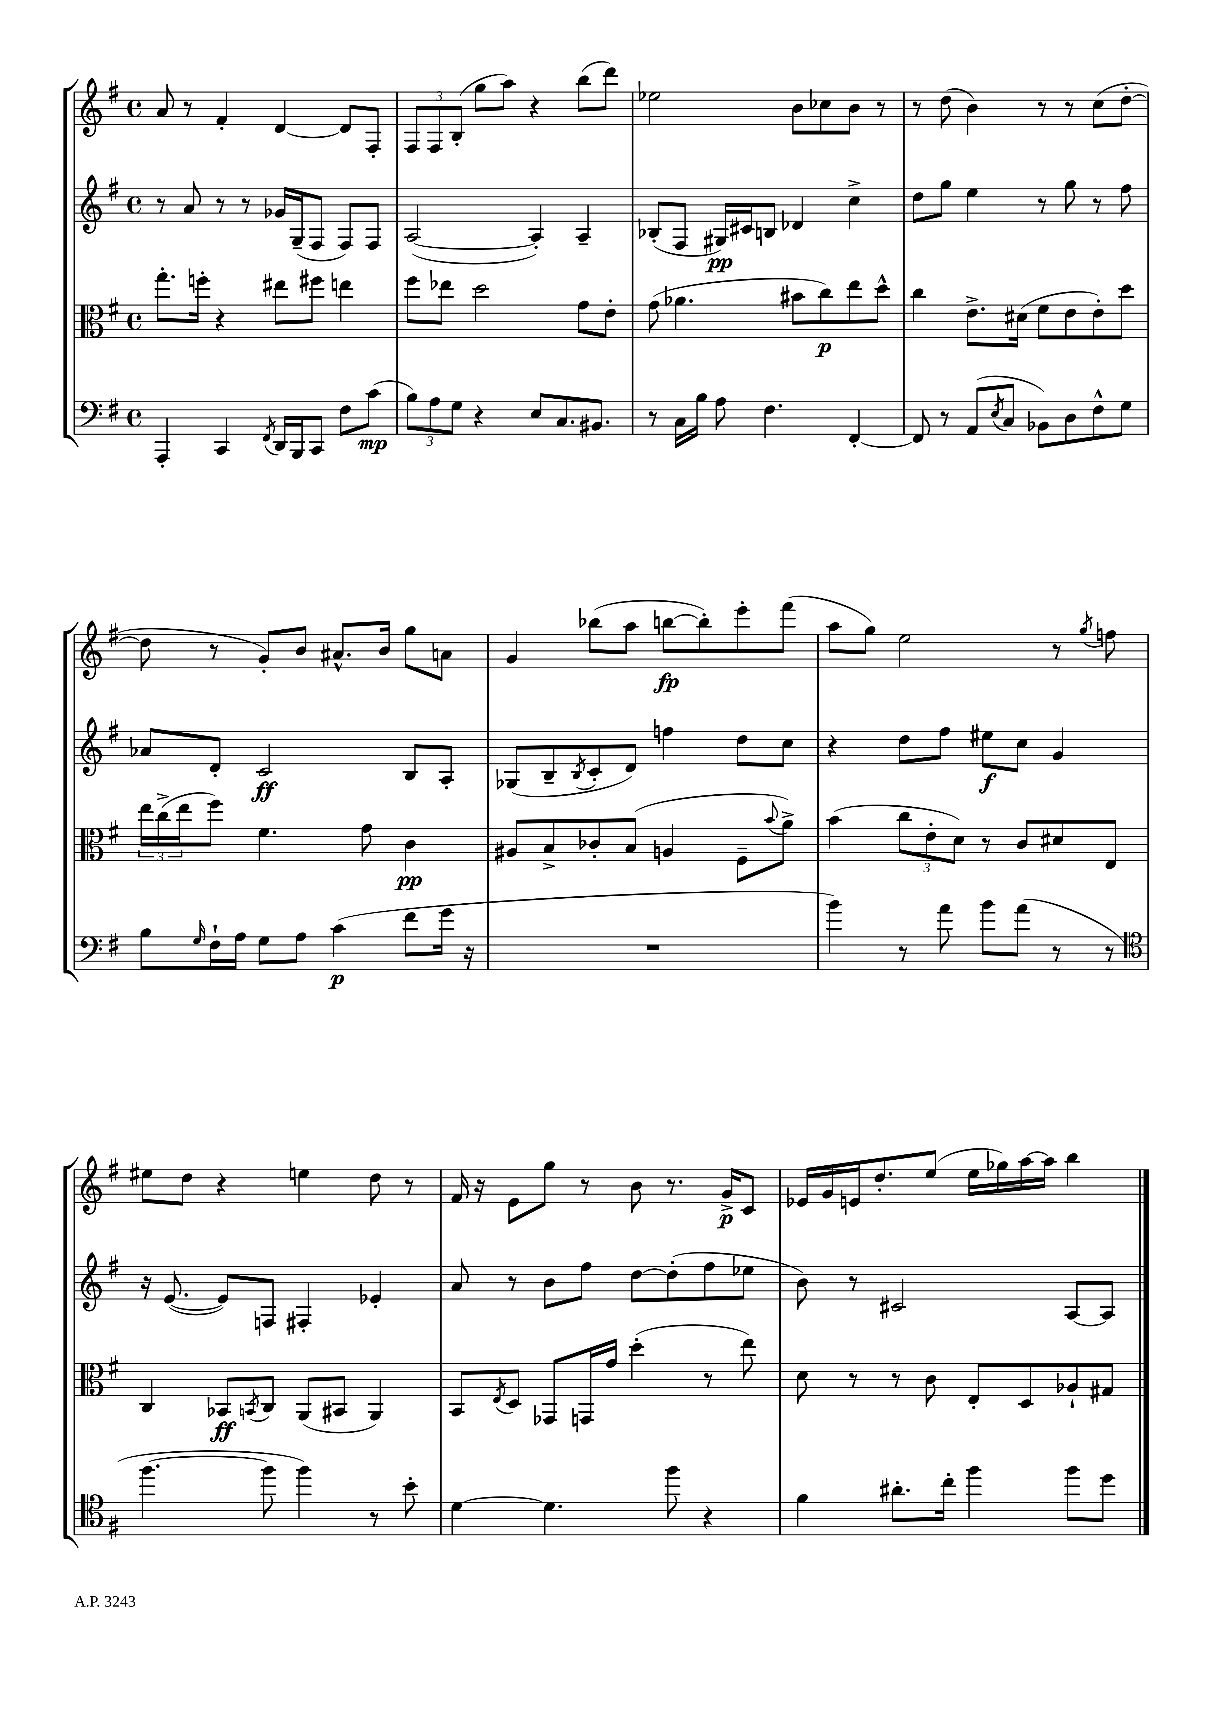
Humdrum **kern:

**kern	**dynam	**kern	**dynam	**kern	**dynam	**kern	**dynam
*part4	*part4	*part3	*part3	*part2	*part2	*part1	*part1
*staff4	*staff4	*staff3	*staff3	*staff2	*staff2	*staff1	*staff1
*clefF4	*	*clefC3	*	*clefG2	*	*clefG2	*
*k[f#]	*	*k[f#]	*	*k[f#]	*	*k[f#]	*
*M4/4	*	*M4/4	*	*M4/4	*	*M4/4	*
*met(c)	*	*met(c)	*	*met(c)	*	*met(c)	*
=25	=25	=25	=25	=25	=25	=25	=25
4AAA'/	.	8.gg'\L	.	8r	.	8a/	.
.	.	.	.	8a/	.	8r	.
.	.	16ffn'\Jk	.	.	.	.	.
4CC/	.	4r	.	8r	.	4f#'/	.
.	.	.	.	8r	.	.	.
8qFF#/	.	.	.	.	.	.	.
16DD/LL	.	8ee#X\L	.	16g-X/LL	.	[4d/	.
16BBB/J	.	.	.	(16G~/J	.	.	.
8CC/J	.	8ff#X\J	.	8F#/J	.	.	.
8F#\L	.	4een\	.	8F#/L)	.	8d/L]	.
(8c\J	mp	.	.	8F#/J	.	8F#'/J	.
=26	=26	=26	=26	=26	=26	=26	=26
12B\L)	.	8ff#\L	.	([2A/	.	12F#/L	.
12A\	.	.	.	.	.	12F#/	.
.	.	8ee-X\J	.	.	.	.	.
12G\J	.	.	.	.	.	(12B'/J	.
4r	.	2dd\	.	.	.	8gg\L	.
.	.	.	.	.	.	8aa\J)	.
8E/L	.	.	.	4A'/])	.	4r	.
8.C/	.	.	.	.	.	.	.
.	.	8g\L	.	4A~/	.	(8bb\L	.
8.BB#X/J	.	.	.	.	.	.	.
.	.	8e'\J	.	.	.	8ddd\J)	.
=27	=27	=27	=27	=27	=27	=27	=27
8r	.	(8g\	.	(8B-X'/L	.	2ee-X\	.
16C\LL	.	4.a-X\	.	8F#/J	.	.	.
16B\JJ	.	.	.	.	.	.	.
8A\	.	.	.	16G#X/LL)	pp	.	.
.	.	.	.	16c#X/J	.	.	.
4.F#\	.	.	.	8Bn/J	.	.	.
.	.	8b#X\L	.	4d-X/	.	8b\L	.
.	.	8cc\)	p	.	.	8cc-X\	.
[4FF#'/	.	8ee\	.	4cc^\	.	8b\J	.
.	.	8dd^^\J	.	.	.	8r	.
=28	=28	=28	=28	=28	=28	=28	=28
8FF#/]	.	4cc\	.	8dd\L	.	8r	.
8r	.	.	.	8gg\J	.	(8dd\	.
(8AA/L	.	8.e^\L	.	4ee\	.	4b\)	.
8qE/	.	.	.	.	.	.	.
8C/J	.	.	.	.	.	.	.
.	.	(16d#X\Jk	.	.	.	.	.
8BB-X\L)	.	8f#\L	.	8r	.	8r	.
8D\	.	8e\	.	8gg\	.	8r	.
8F#^^\	.	8e'\)	.	8r	.	(8cc\L	.
8G\J	.	8dd\J	.	8ff#\	.	[8dd'\J	.
!!LO:LB:g=z
=29	=29	=29	=29	=29	=29	=29	=29
8B\L	.	24ee\LL	.	8a-X/L	.	8dd\]	.
.	.	(24cc^\	.	.	.	.	.
.	.	24ee\J	.	.	.	.	.
16qqG/	.	.	.	.	.	.	.
16F#`\L	.	8ff#\J)	.	8d'/J	.	8r	.
16A\JJ	.	.	.	.	.	.	.
8G\L	.	4.f#\	.	2c/	ff	8g'/L)	.
8A\J	.	.	.	.	.	8b/J	.
(4c\	p	.	.	.	.	8.a#X^^/L	.
.	.	8g\	.	.	.	.	.
.	.	.	.	.	.	16b/Jk	.
8f#\L	.	4c\	pp	8B/L	.	8gg\L	.
16g\Jk	.	.	.	8A'/J	.	8an\J	.
16r	.	.	.	.	.	.	.
=30	=30	=30	=30	=30	=30	=30	=30
1r	.	8A#X/L	.	(8G-X/L	.	4g/	.
.	.	8B^/	.	8B~/	.	.	.
.	.	.	.	8qB/	.	.	.
.	.	8c-X'/	.	8c'/	.	(8bb-X\L	.
.	.	(8B/J	.	8d/J)	.	8aa\J	.
.	.	4An/	.	4ffn\	.	[8bbn\L	fp
.	.	.	.	.	.	8bb'\])	.
.	.	8F#~\L	.	8dd\L	.	8eee'\	.
.	.	8qqb/	.	.	.	.	.
.	.	8a^\J)	.	8cc\J	.	(8fff#\J	.
=31	=31	=31	=31	=31	=31	=31	=31
4b\)	.	(4b\	.	4r	.	8aa\L	.
.	.	.	.	.	.	8gg\J)	.
8r	.	12cc\L	.	8dd\L	.	2ee\	.
.	.	12e'\	.	.	.	.	.
8a\	.	.	.	8ff#\J	.	.	.
.	.	12d\J)	.	.	.	.	.
8b\L	.	8r	.	8ee#X\L	f	.	.
(8a\J	.	8c/L	.	8cc\J	.	.	.
8r	.	8d#X/	.	4g/	.	8r	.
.	.	.	.	.	.	8qgg/	.
8r	.	8E/J	.	.	.	8ffn\	.
!!LO:LB:g=z
=32	=32	=32	=32	=32	=32	=32	=32
*clefC4	*	*	*	*	*	*	*
[4.ff#\	.	4C/	.	16r	.	8ee#X\L	.
.	.	.	.	([8.e/	.	.	.
.	.	.	.	.	.	8dd\J	.
.	.	8BB-X/L	ff	8e/L])	.	4r	.
.	.	8qBBn/	.	.	.	.	.
8ff#\]	.	8C/J	.	8Fn/J	.	.	.
4ff#\)	.	(8AA/L	.	4F#X'/	.	4een\	.
.	.	8BB#X/J	.	.	.	.	.
8r	.	4AA/)	.	4e-X'/	.	8dd\	.
8b'\	.	.	.	.	.	8r	.
=33	=33	=33	=33	=33	=33	=33	=33
[4d\	.	8BB/L	.	8a/	.	16f#/	.
.	.	.	.	.	.	16r	.
.	.	8qE/	.	.	.	.	.
.	.	8D/J	.	8r	.	8e\L	.
4.d\]	.	8GG-X/L	.	8b\L	.	8gg\J	.
.	.	16GGn/L	.	8ff#\J	.	8r	.
.	.	16g/JJ	.	.	.	.	.
.	.	(4dd'\	.	[8dd\L	.	8b\	.
8ff#\	.	.	.	(8dd'\]	.	8.r	.
4r	.	8r	.	8ff#\	.	.	.
.	.	.	.	.	.	16g^/KL	p
.	.	8ee\)	.	8ee-X\J	.	8c/J	.
=34	=34	=34	=34	=34	=34	=34	=34
4f#\	.	8d\	.	8b\)	.	16e-X/LL	.
.	.	.	.	.	.	16g/	.
.	.	8r	.	8r	.	16en/J	.
.	.	.	.	.	.	8.dd'/	.
8.a#X'\L	.	8r	.	2c#X/	.	.	.
.	.	8c\	.	.	.	(8ee/J	.
16cc'\Jk	.	.	.	.	.	.	.
4ff#\	.	8E'/L	.	.	.	16ee\LL	.
.	.	.	.	.	.	16gg-X\)	.
.	.	8D/	.	.	.	[16aa\	.
.	.	.	.	.	.	16aa\JJ]	.
8ff#\L	.	8A-X`/	.	[8A/L	.	4bb\	.
8dd\J	.	8G#X/J	.	8A/J]	.	.	.
==	==	==	==	==	==	==	==
*-	*-	*-	*-	*-	*-	*-	*-
